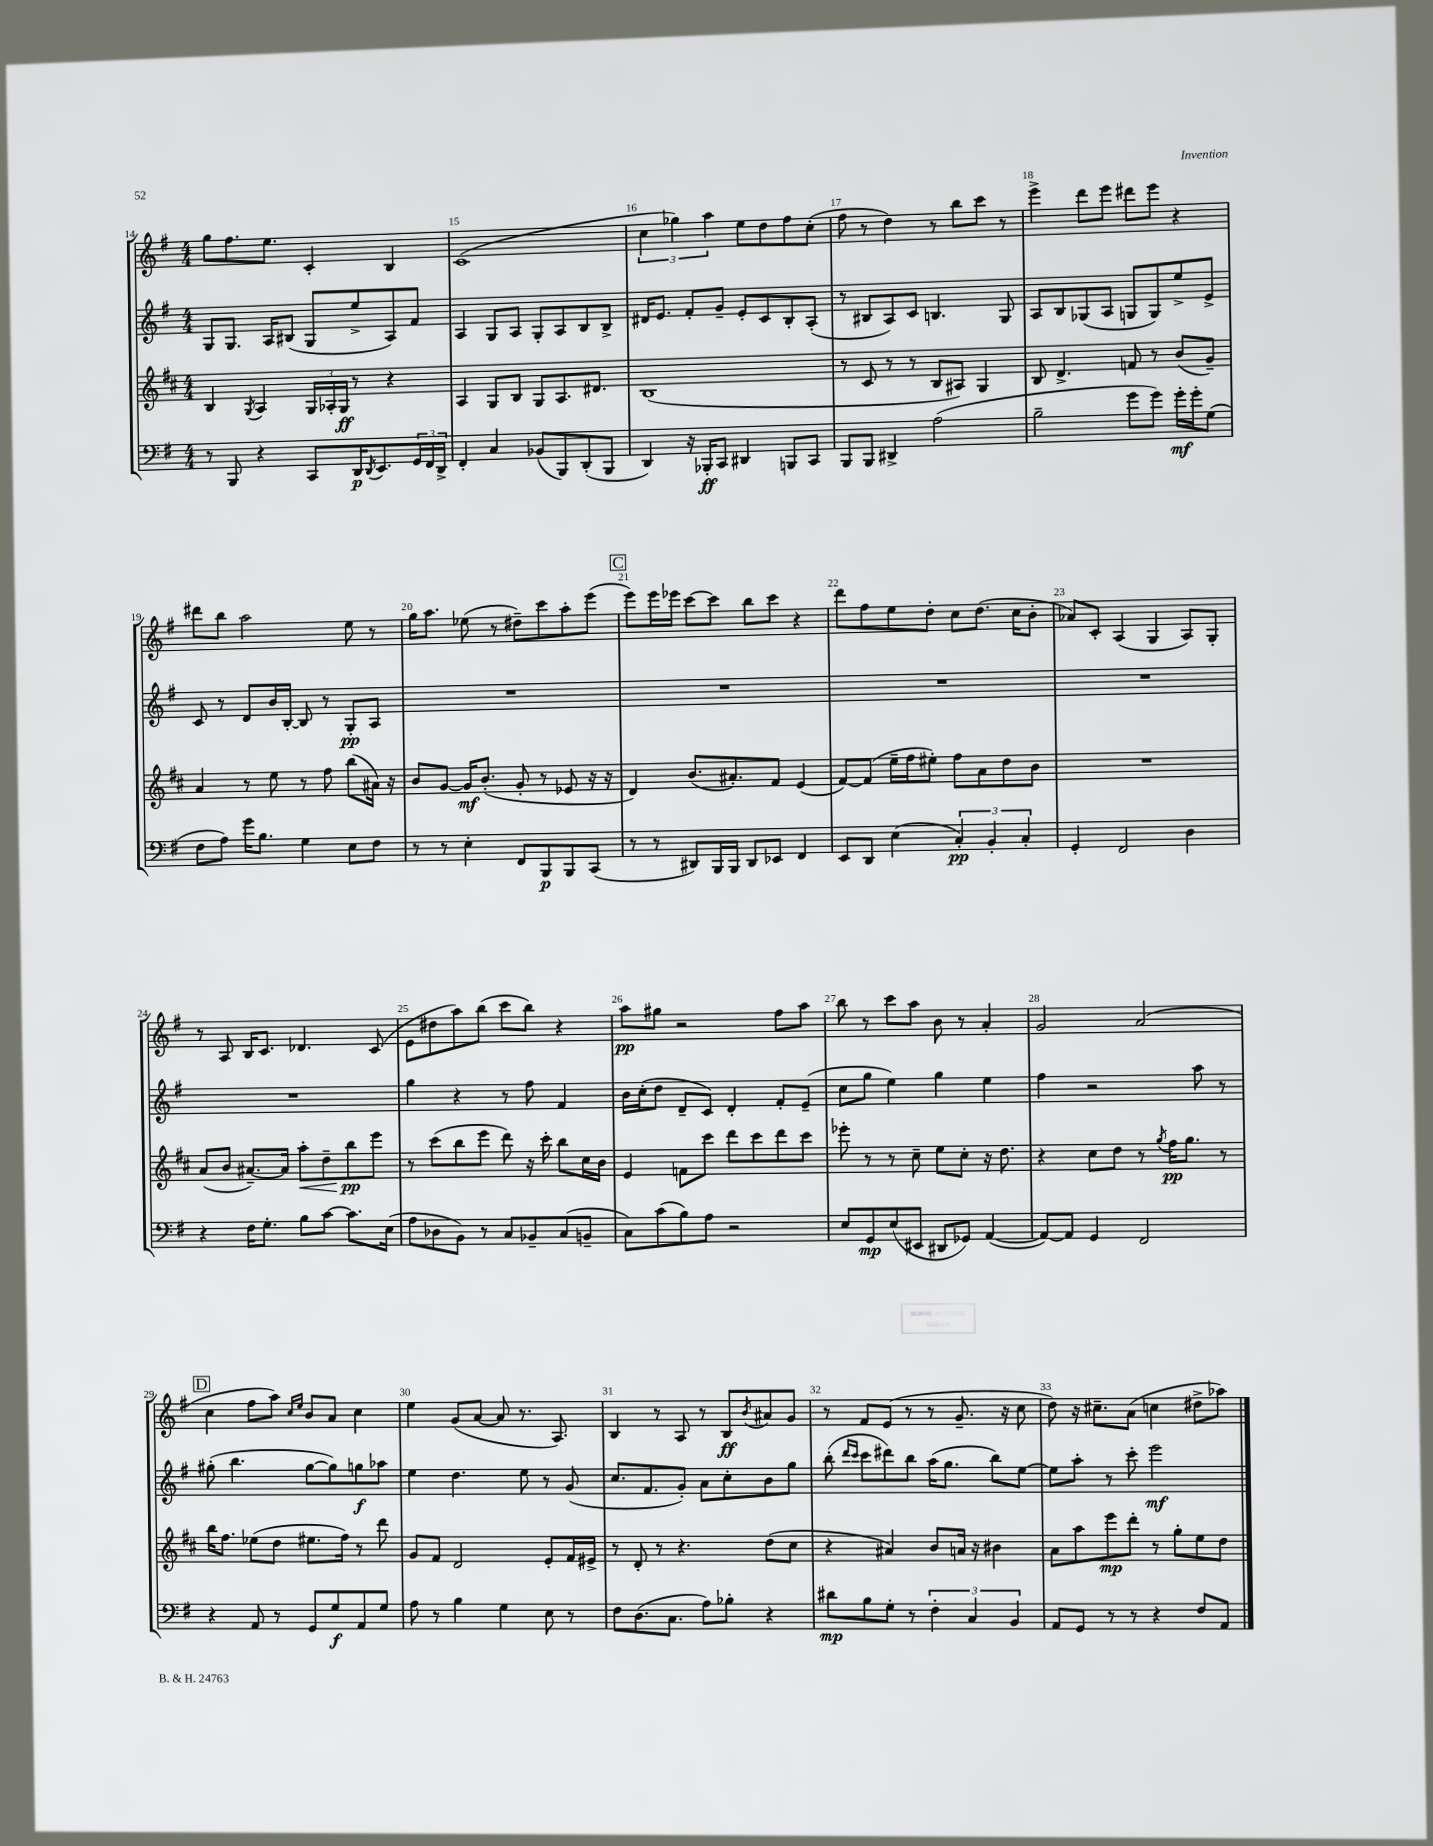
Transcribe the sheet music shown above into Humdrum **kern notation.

**kern	**kern	**kern	**kern
*staff4	*staff3	*staff2	*staff1
*clefF4	*clefG2	*clefG2	*clefG2
*k[f#]	*k[f#c#]	*k[f#]	*k[f#]
*M4/4	*M4/4	*M4/4	*M4/4
8r	4B	8G	8gg
8BBB	.	8.G	8.ff#
.	8qG	.	.
4r	4A	.	.
.	.	16A	8.ee
.	.	(8B#	.
8CC	24G	8G	4c'
.	24A-'	.	.
.	24G	.	.
16DD	8r	8ee^	.
8qDD	.	.	.
8.EE	.	.	.
.	4r	8A)	4B
24GG	.	8f#	.
24FF#	.	.	.
24DD^	.	.	.
=	=	=	=
4FF#'	4A	4A	(1c
4C	8G	8G	.
.	8B	8A	.
(8BB-	8G	8G'	.
8BBB)	8.A	8A	.
(8DD'	.	8B	.
.	8.d#	.	.
8BBB	.	8B^	.
=	=	=	=
4DD)	(1B	16d#	6cc
.	.	8.e	.
.	.	.	6gg-)
16r	.	8f#'	.
16BBB-'	.	.	.
.	.	.	6aa
8CC	.	8g~	.
4DD#	.	8e'	8ee
.	.	8c	8dd
8BBB	.	8B'	8ff#
8CC	.	(8A'	(8cc'
=	=	=	=
8BBB	8r	8r	8ff#
8BBB	8c#	8B#	8r
4DD#^	8r	8A)	4dd)
.	8r	8c	.
(2A	8B	4.B	8r
.	8A#)	.	8bb
.	4G	.	8ccc
.	.	8G	8r
=	=	=	=
2B~	8B	8A	4eee^
.	4.d^	8B	.
.	.	(8G-	8ddd
.	.	8A	8eee
8g	8f	8G	8ddd#
8g)	8r	8G)	8eee
16g'	(8b	8ee^	4r
16g'	.	.	.
(8G	8g~)	8e^	.
=	=	=	=
8F#	4a	8c	8ddd#
8A)	.	8r	8bb
16g	8r	8d	2aa
8.B	.	.	.
.	8ee	16b	.
.	.	[16B'	.
4G	8r	8B]	.
.	8ff#	8r	.
8E	(8bb	8G'	8ee
8F#	16a#)	8A	8r
.	16r	.	.
=	=	=	=
8r	8b	1r	16gg
.	.	.	8.aa
8r	[8g	.	.
4E'	16g]	.	(8ee-
.	(8.b'	.	.
.	.	.	8r
8FF#	8g'	.	8dd#~)
8BBB	8r	.	8ccc
8BBB	8e-	.	8aa'
(8CC	16r	.	(8eee
.	16r	.	.
=	=	=	=
8r	4d)	1r	8eee)
8r	.	.	16eee
.	.	.	16eee-
8DD#)	(8.b	.	[8ccc
16BBB	.	.	8ccc]
16BBB	8.a#')	.	.
8DD#	.	.	8bb
8EE-	8f#	.	8ccc
4FF#	(4e	.	4r
=	=	=	=
8EE	[8f#)	1r	8ddd
8DD	(8f#]	.	8ff#
(4E	16ee~	.	8ee
.	16ff#	.	.
.	8ee#')	.	8dd'
6C')	8ff#	.	8cc
.	8a	.	(8.dd
6BB'	.	.	.
.	8dd	.	.
.	.	.	16cc
6C'	.	.	.
.	8b	.	8b'
=	=	=	=
4GG'	1r	1r	8a-)
.	.	.	8c'
2FF#	.	.	(4A
.	.	.	4G
4D	.	.	8A)
.	.	.	8G'
=	=	=	=
4r	(8a	1r	8r
.	8b	.	8A
16F#	[8.a#~)	.	16B
8.G'	.	.	8.c
.	16a#]	.	.
8B	8aa'	.	4.d-
[8c	8dd~	.	.
8.c]	8bb	.	.
.	8eee	.	(8c
(16E	.	.	.
=	=	=	=
8A	8r	4gg	8e
8D-	(8ccc#	.	8dd#
8BB)	8bb	4r	8aa)
8r	8eee	.	(8bb
8C	8ddd)	8r	8ccc
8BB-~	16r	8ff#	8bb)
.	16ccc#'	.	.
(8C	8bb	4f#	4r
8BB~	16cc#	.	.
.	16b	.	.
=	=	=	=
8C)	4e	16b	8aa
.	.	(16cc'	.
(8c	.	8dd	8gg#
8B)	8f	8d~	2r
8A	8ccc#	8c)	.
2r	8ddd	4d'	.
.	8ccc#	.	.
.	8ddd	8f#'	8ff#
.	8ccc#	(8e~	8aa
=	=	=	=
8E	8eee-'	8cc	8bb
8GG	8r	8gg	8r
(8E	8r	4ee)	8ccc
8EE#	8cc#~	.	8aa
8DD#	8ee	4gg	8b
8GG-)	8cc#'	.	8r
([4AA	16r	4ee	4a'
.	8.dd	.	.
=	=	=	=
8AA_)	4r	4ff#	2g
8AA]	.	.	.
4GG	8cc#	2r	.
.	8dd	.	.
2FF#	8r	.	(2a
.	8qgg	.	.
.	16ff#	.	.
.	8.gg	.	.
.	.	8aa	.
.	8r	8r	.
=	=	=	=
4r	16bb	(8gg#'	4cc
.	8.ff#	.	.
.	.	4.bb	.
8AA	(8ee-	.	8ff#
8r	8dd	.	8aa)
.	.	.	16qqcc
.	.	.	16qqee
8GG	8.ee#	[8gg#	8b
8G	.	8gg#])	8a
.	16ff#)	.	.
8AA	8r	8gg	4cc
8G	8ddd	8aa-	.
=	=	=	=
8A	8g	4ee	4ee
8r	8f#	.	.
4B	2d	4.dd	(8g
.	.	.	[8a
4G	.	.	8a]
.	.	8ee	8.r
8E	8e'	8r	.
.	.	.	8.A)
8r	16f#	(8g	.
.	16e#^	.	.
=	=	=	=
8F#	8r	8.cc	4B
(8.D	8d'	.	.
.	.	8.f#	.
.	8r	.	8r
8.C	.	.	.
.	4.r	8g')	8A
8A)	.	8a	8r
8B-'	.	8cc'	8B
.	.	.	8qb
4r	(8dd	8b	8a#
.	8cc#	8gg	8g
=	=	=	=
8d#	4r	(8bb'	8r
.	.	16qqddd	.
.	.	16qqccc	.
8B	.	8ccc	8f#
8G'	4a#)	8ddd#)	(8e
8r	.	8bb	8r
6F#'	8b	(16aa	8r
.	.	8.gg	.
.	16a	.	8.g~
6C	.	.	.
.	16r	.	.
.	4b#	8bb)	.
.	.	.	16r
6BB	.	.	.
.	.	[8ee	8cc
=	=	=	=
8AA	8a	8ee]	8dd)
8GG	8aa	8aa'	16r
.	.	.	8.cc#~
8r	8eee	8r	.
8r	8ddd'	8ccc'	(8a
4r	8r	2eee	4cc
.	8gg'	.	.
8F#	8ee	.	8dd#^
8AA	8dd	.	8aa-)
==	==	==	==
*-	*-	*-	*-
